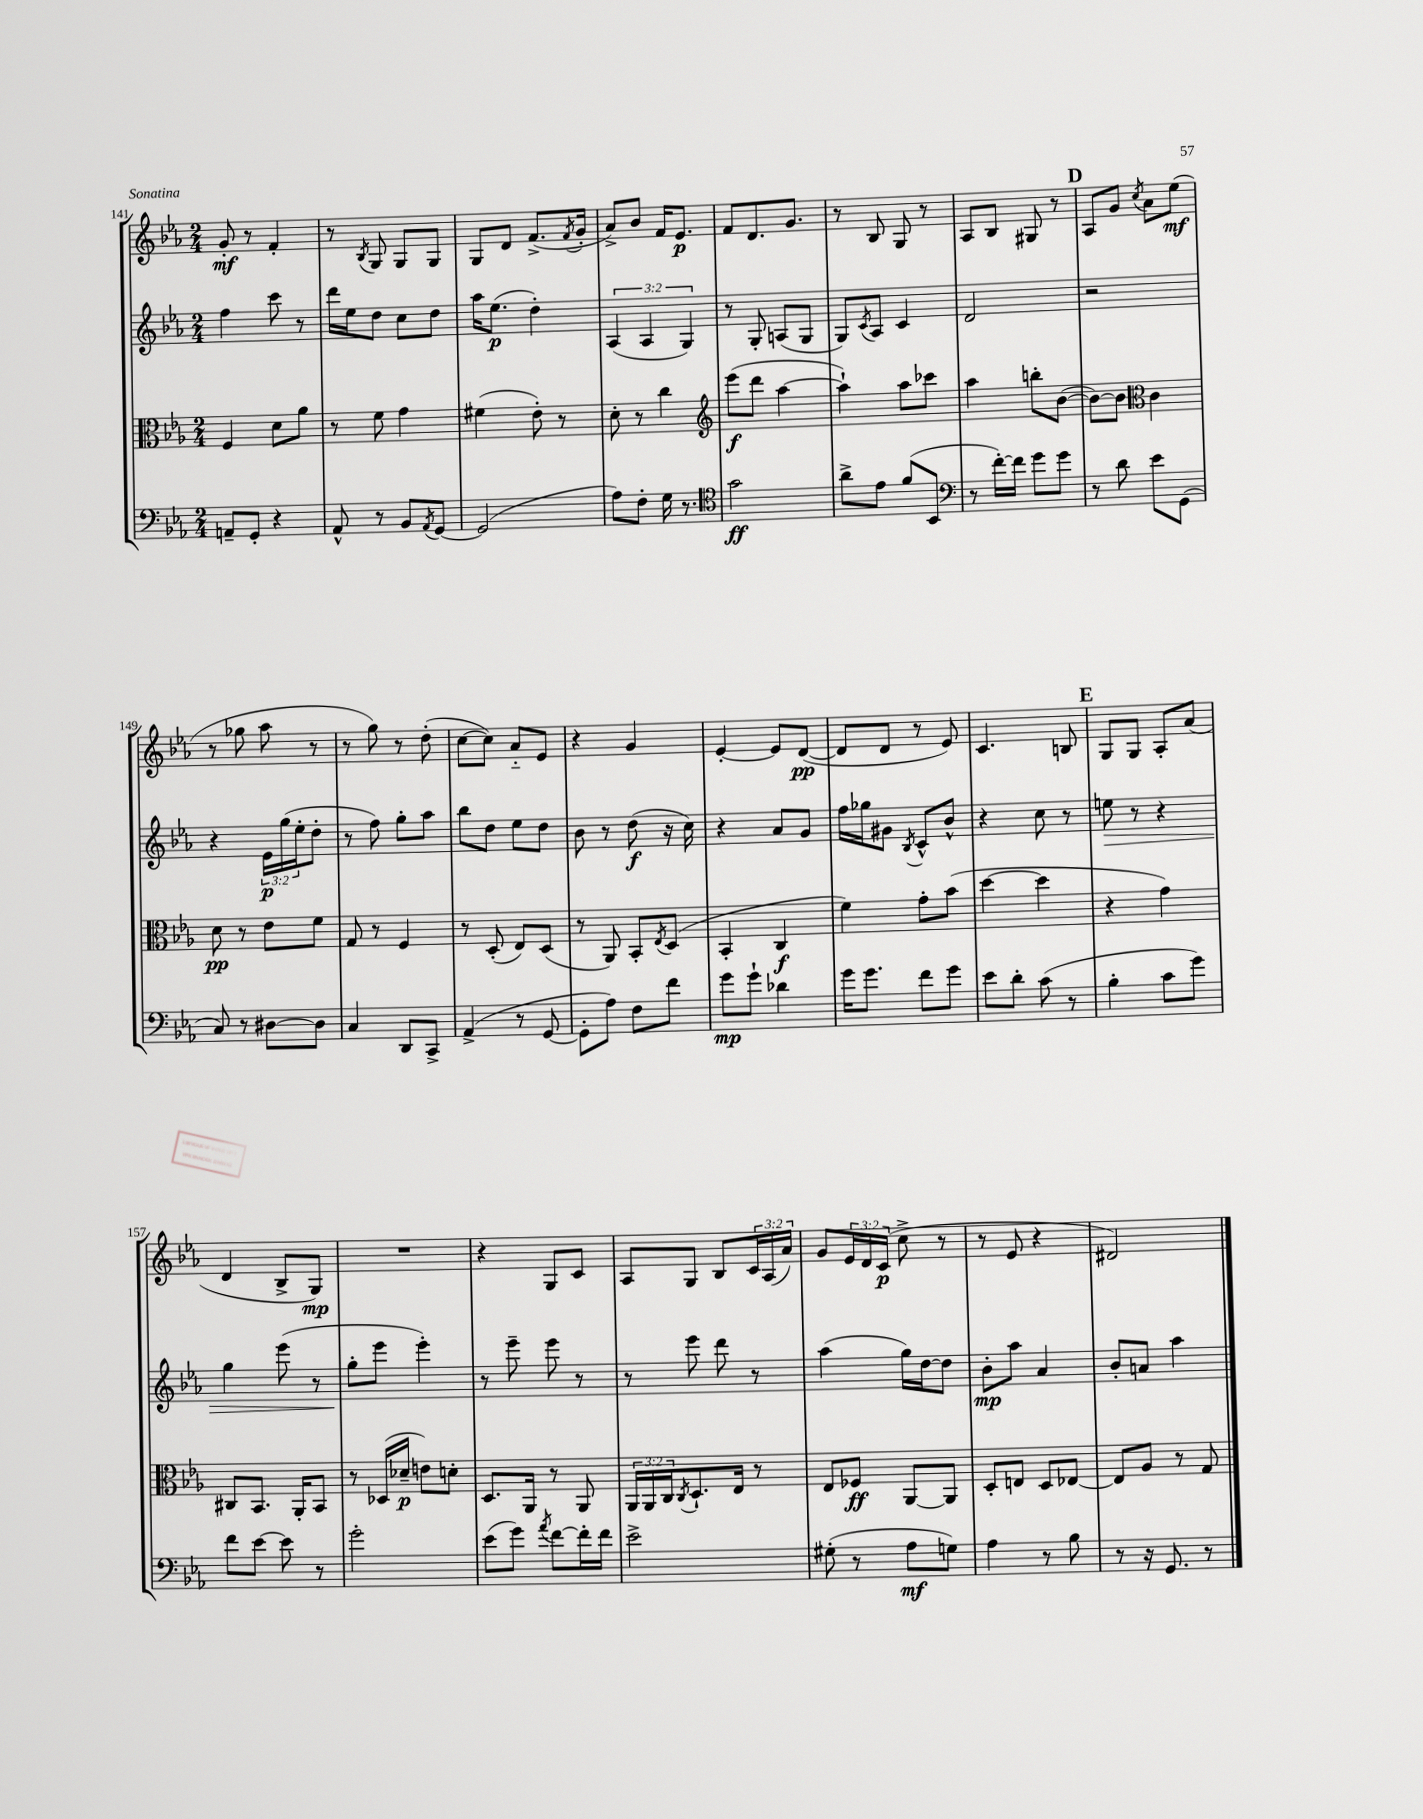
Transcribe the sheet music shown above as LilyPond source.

<<
\new StaffGroup <<
\new Staff = "s0" {
    \clef treble \key ees \major \numericTimeSignature \time 2/4 \override Staff.TupletNumber.text = #tuplet-number::calc-fraction-text
    g'8-.\mf r8 f'4-. |
    r8 \acciaccatura { bes8 } g8 g8 g8 |
    g8 d'8 f'8.->( \acciaccatura { f'8 } g'16-. |
    aes'8->) bes'8 f'16 ees'8.\p |
    f'8 d'8. g'8. |
    r8 bes8 g8 r8 |
    aes8 bes8 gis8 r8 |
    \mark \markup { \bold "D" } aes8 g'8 \acciaccatura { c''8 } aes'8 ees''8\mf( |
    r8 ges''8 aes''8 r8 |
    r8 g''8) r8 d''8-.( |
    c''8~ c''8) aes'8-_ ees'8 |
    r4 g'4 |
    ees'4~-. ees'8 d'8~\pp( |
    d'8 d'8 r8 ees'8) |
    c'4. b8 |
    \mark \markup { \bold "E" } g8 g8 aes8-. aes'8( |
    d'4 bes8-> g8\mp) |
    R2 |
    r4 g8 c'8 |
    aes8 g8 bes8 \tuplet 3/2 { c'16 aes16( aes'16) } |
    g'8 \tuplet 3/2 { ees'16 d'16 c'16\p( } c''8-> r8 |
    r8 ees'8 r4 |
    dis'2) \bar "|." |
}
\new Staff = "s1" {
    \clef treble \key ees \major \numericTimeSignature \time 2/4 \override Staff.TupletNumber.text = #tuplet-number::calc-fraction-text
    f''4 c'''8 r8 |
    d'''16 ees''16 d''8 c''8 d''8 |
    aes''16 ees''8.\p( d''4-.) |
    \tuplet 3/2 { aes4( aes4 g4) } |
    r8 g8-. a8( g8 |
    g8) \acciaccatura { c'8 } aes8 c'4 |
    d'2 |
    \mark \markup { \bold "D" } r2 |
    r4 \tuplet 3/2 { ees'16\p g''16( ees''16-. } d''8-. |
    r8 f''8) g''8-. aes''8 |
    bes''8 d''8 ees''8 d''8 |
    bes'8 r8 d''8\f( r16 c''16) |
    r4 aes'8 g'8 |
    f''16 ges''16 gis'8 \acciaccatura { bes8 } c'8-^ bes'8-^ |
    r4 c''8 r8 |
    \mark \markup { \bold "E" } e''8\> r8 r4 |
    g''4 ees'''8( r8 |
    g''8-.\! ees'''8 ees'''4-.) |
    r8 ees'''8-- ees'''8 r8 |
    r8 ees'''8 d'''8 r8 |
    aes''4( g''16) d''16~ d''8 |
    bes'8-.\mp aes''8 aes'4 |
    bes'8-. a'8 aes''4 \bar "|." |
}
\new Staff = "s2" {
    \clef alto \key ees \major \numericTimeSignature \time 2/4 \override Staff.TupletNumber.text = #tuplet-number::calc-fraction-text
    f4 d'8 aes'8 |
    r8 f'8 g'4 |
    fis'4( ees'8-.) r8 |
    d'8-. r8 c''4 |
    \clef treble ees'''8\f( d'''8 aes''4~ |
    aes''4-!) aes''8 ces'''8 |
    aes''4 b''8-. bes'8~( |
    \mark \markup { \bold "D" } bes'8~) bes'8 \clef alto c'4 |
    d'8\pp r8 ees'8 f'8 |
    g8 r8 f4 |
    r8 d8-.( ees8) d8( |
    r8 aes,8) bes,8-. \acciaccatura { ees8 } d8( |
    bes,4-. c4\f |
    f'4) g'8-. bes'8( |
    d''4~ d''4 |
    \mark \markup { \bold "E" } r4 g'4) |
    cis8 bes,8. aes,16-. bes,8 |
    r8 des16( des'16--\p e'8) d'8-. |
    d8. aes,16 r8 aes,8 |
    \tuplet 3/2 { aes,16 aes,16 c16 } \acciaccatura { c8 } d8.-! ees16 r8 |
    ees8 fes8\ff aes,8~ aes,8 |
    d8-. e8 d8 ees8~ |
    ees8 aes8 r8 g8 \bar "|." |
}
\new Staff = "s3" {
    \clef bass \key ees \major \numericTimeSignature \time 2/4
    a,8-- g,8-. r4 |
    aes,8-^ r8 bes,8 \acciaccatura { aes,8 } g,8~ |
    g,2( |
    aes8) f8-. g16 r8. |
    \clef tenor g'2\ff |
    aes'8-> ees'8 f'8( bes,8 |
    \clef bass r8 f'16~-.) f'16 g'8 g'8 |
    \mark \markup { \bold "D" } r8 d'8 ees'8 g,8( |
    c8) r8 dis8~ dis8 |
    c4 d,8 c,8-> |
    aes,4->( r8 g,8~ |
    g,8-. aes8) f8 f'8 |
    g'8\mp g'8-! des'4 |
    g'16 g'8. f'8 g'8 |
    ees'8 d'8-. c'8( r8 |
    \mark \markup { \bold "E" } bes4-. c'8 g'8) |
    f'8 ees'8~ ees'8 r8 |
    g'2-. |
    ees'8( g'8) \acciaccatura { aes'8 } f'8~ f'16-. f'16 |
    ees'2-> |
    gis8-.( r8 aes8\mf g8) |
    aes4 r8 bes8 |
    r8 r16 g,8. r8 \bar "|." |
}
>>
>>
\layout { \context { \Score currentBarNumber = #141 } }
